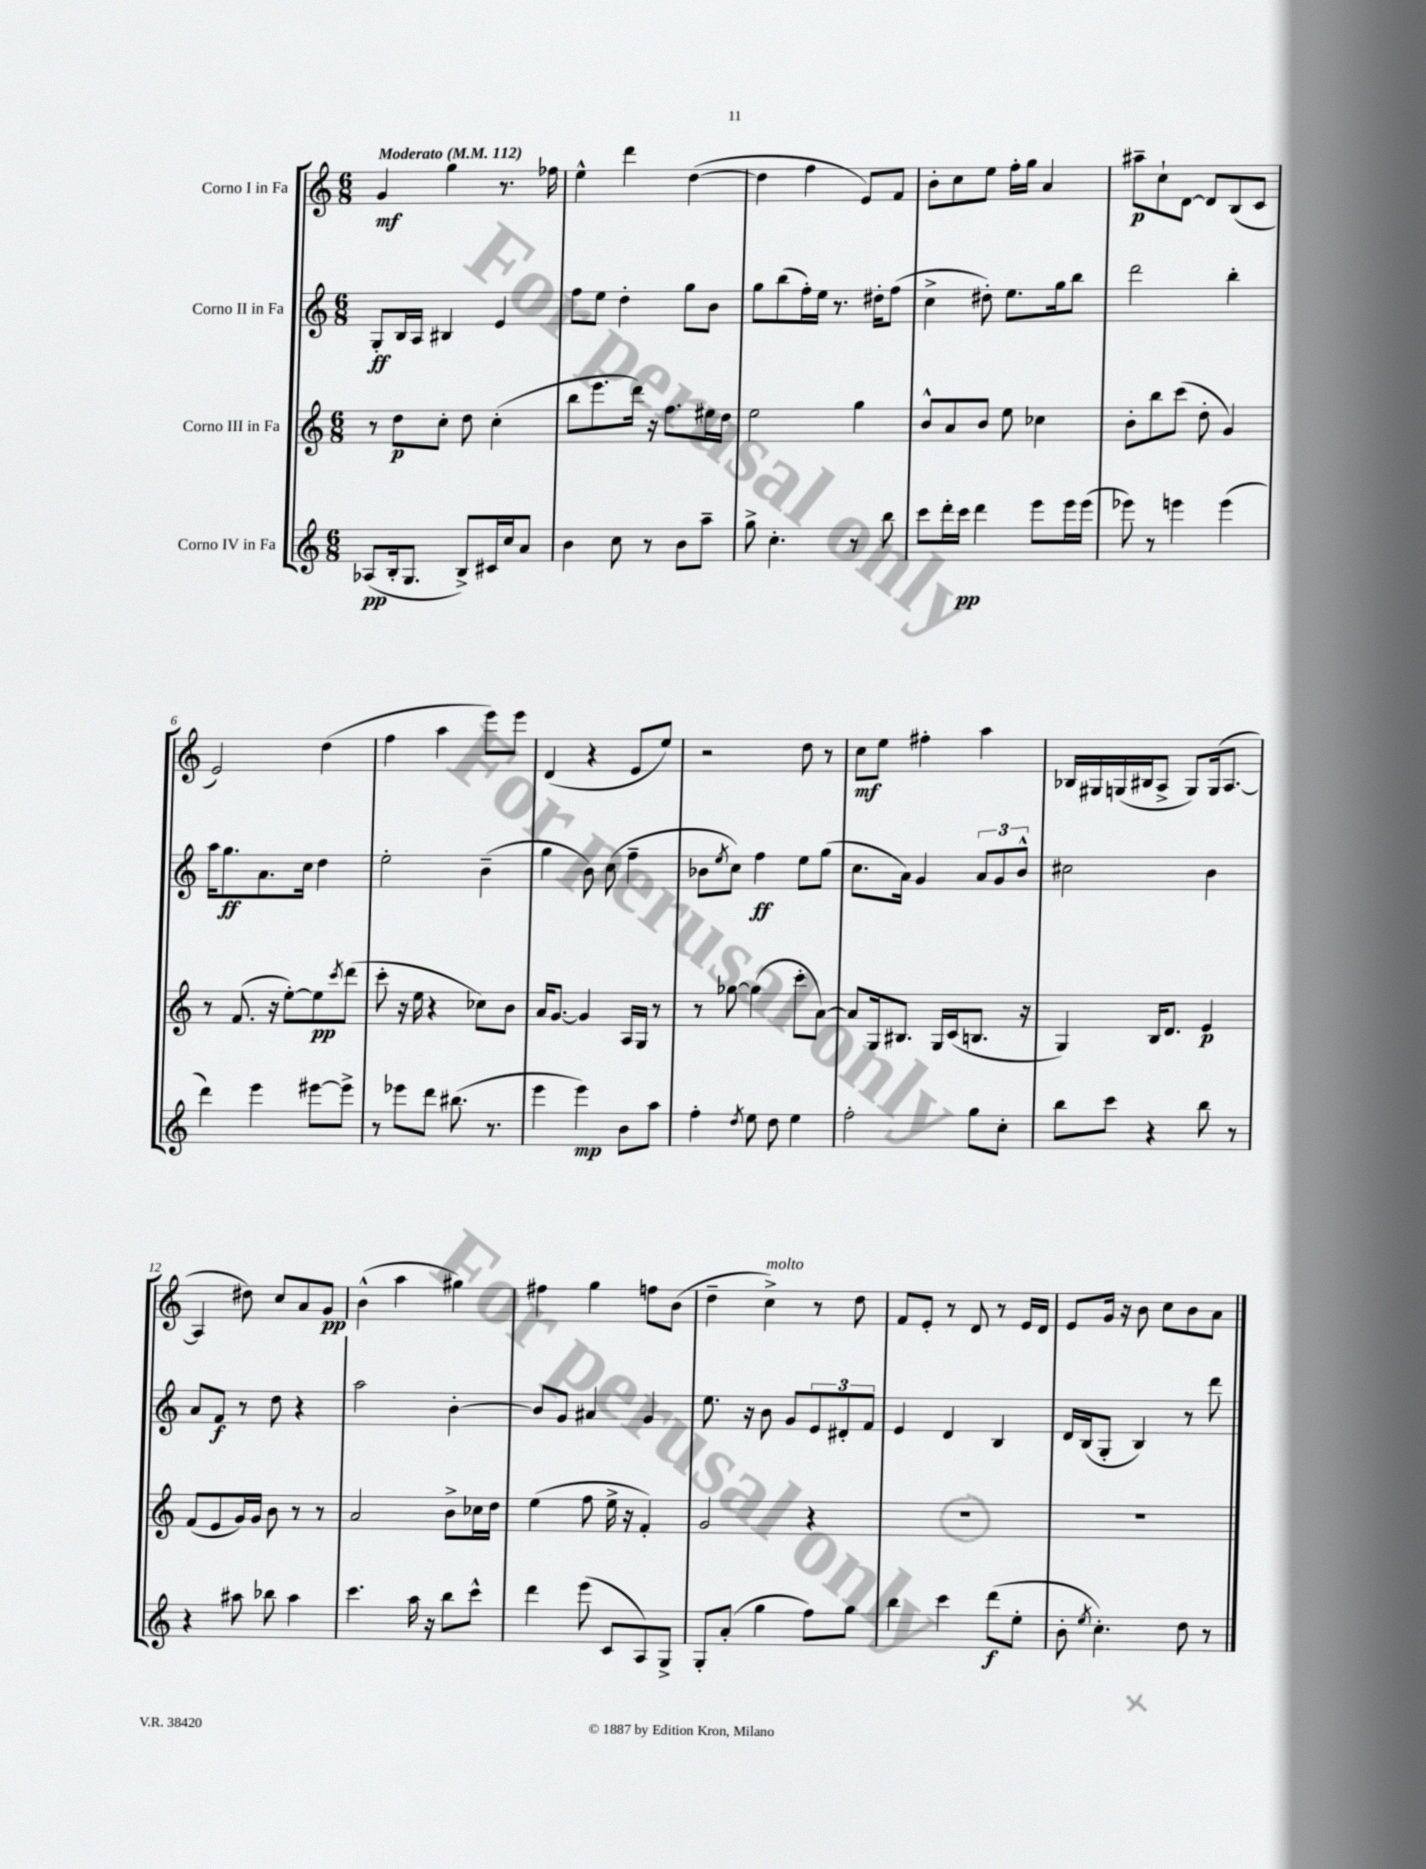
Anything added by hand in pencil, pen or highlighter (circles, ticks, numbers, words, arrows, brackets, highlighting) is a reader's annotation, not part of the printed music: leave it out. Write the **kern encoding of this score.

**kern	**kern	**kern	**kern
*staff4	*staff3	*staff2	*staff1
*clefG2	*clefG2	*clefG2	*clefG2
*k[]	*k[]	*k[]	*k[]
*M6/8	*M6/8	*M6/8	*M6/8
*MM112	*MM112	*MM112	*MM112
(8A-	8r	8G'	4g
16B'	8dd	16B	.
8.G	.	16A	.
.	8cc'	4B#	4gg
8B^)	8dd	.	.
16c#	(4cc'	4e	8.r
16cc	.	.	.
8a	.	.	.
.	.	.	16ff-
=	=	=	=
4b	8bb	8ff	4ee^^
.	8.eee	8ee	.
8cc	.	4dd'	4ddd
.	16ddd)	.	.
8r	16r	.	.
.	8.ff	.	.
8b	.	8gg	([4dd
8aa~	16ee#	8b	.
.	16dd	.	.
=	=	=	=
8gg^	2ee	8gg	4dd]
4.cc'	.	(8bb	.
.	.	16ff')	4ff
.	.	16ee	.
.	.	8.r	.
8r	4gg	.	8e)
.	.	16dd#'	.
8bb	.	(8ff	8f
=	=	=	=
8ccc	8b^^	4cc^	8b'
16ddd'	8a	.	8cc
16ccc	.	.	.
4ddd	8b	8dd#')	8ee
.	8ee	8.ee	16ff'
.	.	.	16gg
8eee	4cc-	.	4a
.	.	16gg	.
16eee	.	8bb	.
(16eee	.	.	.
=	=	=	=
8eee-)	8b'	2ddd	8aa#~
8r	8bb	.	8cc`
4eee	(8ccc	.	[8d
.	8dd'	.	8d]
(4eee	4g)	4bb'	(8B
.	.	.	8c
=	=	=	=
4ddd)	8r	16aa	2e)
.	.	8.gg	.
.	(8.f	.	.
4eee	.	8.a	.
.	16r	.	.
.	[8ee')	.	.
.	.	16cc	.
[8eee#	8ee]	4dd	(4dd
.	8qccc	.	.
8eee#^]	(8ddd	.	.
=	=	=	=
8r	8ccc'	2ee'	4ff
8eee-	16r	.	.
.	16ee	.	.
8ddd	4r	.	4aa
(8.bb#	.	.	.
.	8cc-)	(4b~	8eee)
8.r	.	.	.
.	8b	.	8eee
=	=	=	=
4eee	16a	4gg	(4d
.	[8.g	.	.
4eee)	4g]	8b)	4r
.	.	(8cc	.
8b	16A	4ff~	8e
.	16G	.	.
8aa	8r	.	8ee)
=	=	=	=
4ff'	8r	8b-	2r
.	.	8qee	.
.	[8gg-	8cc)	.
8qdd	.	.	.
8ee	(4gg-]	4ff	.
8dd	.	.	.
4ee	8ccc'	8ee	8dd
.	[8a)	(8gg	8r
=	=	=	=
2ff'	8a]	8.cc	8cc
.	16G	.	8ee
.	8.B#	16a)	.
.	.	4g	4ff#'
.	16G	.	.
.	(16c	.	.
8gg	8.B	12a	4aa
.	.	12g	.
8cc'	.	.	.
.	.	12b^^	.
.	16r	.	.
=	=	=	=
8bb	4G)	2cc#	16B-
.	.	.	16G#
8ccc	.	.	(16G
.	.	.	16B#
4r	16B	.	8A^
.	8.d	.	.
.	.	.	8G)
8bb	4e	4b	(16G
.	.	.	[8.A
8r	.	.	.
=	=	=	=
4r	(8f	8a	4A]
.	8e	8f	.
8aa#	16g)	8r	8dd#)
.	16g	.	.
8bb-	8b	8dd	8cc
4aa#	8r	4r	8a
.	8r	.	8g
=	=	=	=
4.ccc	2a	2aa	(4b^^
.	.	.	4aa
16aa	.	.	.
16r	.	.	.
8bb	8b^	[4b'	4gg#)
8ccc^^	16cc-	.	.
.	16dd	.	.
=	=	=	=
4ddd	(4ee	8b]	4ff#
.	.	8g	.
(8eee	8ff	4a#	4gg
8c	16ee^	.	.
.	16r	.	.
8A)	4f')	4g	8ff
8G^	.	.	(8b
=	=	=	=
8G'	2g	8.ee	4dd~
(8a'	.	.	.
.	.	16r	.
4gg	.	8b	4cc^)
.	.	8g	.
8ff)	4r	12e	8r
.	.	12d#'	.
8gg	.	.	8dd
.	.	12f	.
=	=	=	=
4bb	2.r	4e	8f
.	.	.	8e'
4ccc	.	4d	8r
.	.	.	8d
(8ddd	.	4B	8r
8ee'	.	.	16e
.	.	.	16d
=	=	=	=
8b'	2.r	16d	8e
.	.	(16B	.
8qee	.	.	.
4.cc')	.	8G'	16g
.	.	.	16r
.	.	4B)	8b
.	.	.	8cc
8dd	.	8r	8b
8r	.	8ddd	8a
==	==	==	==
*-	*-	*-	*-
